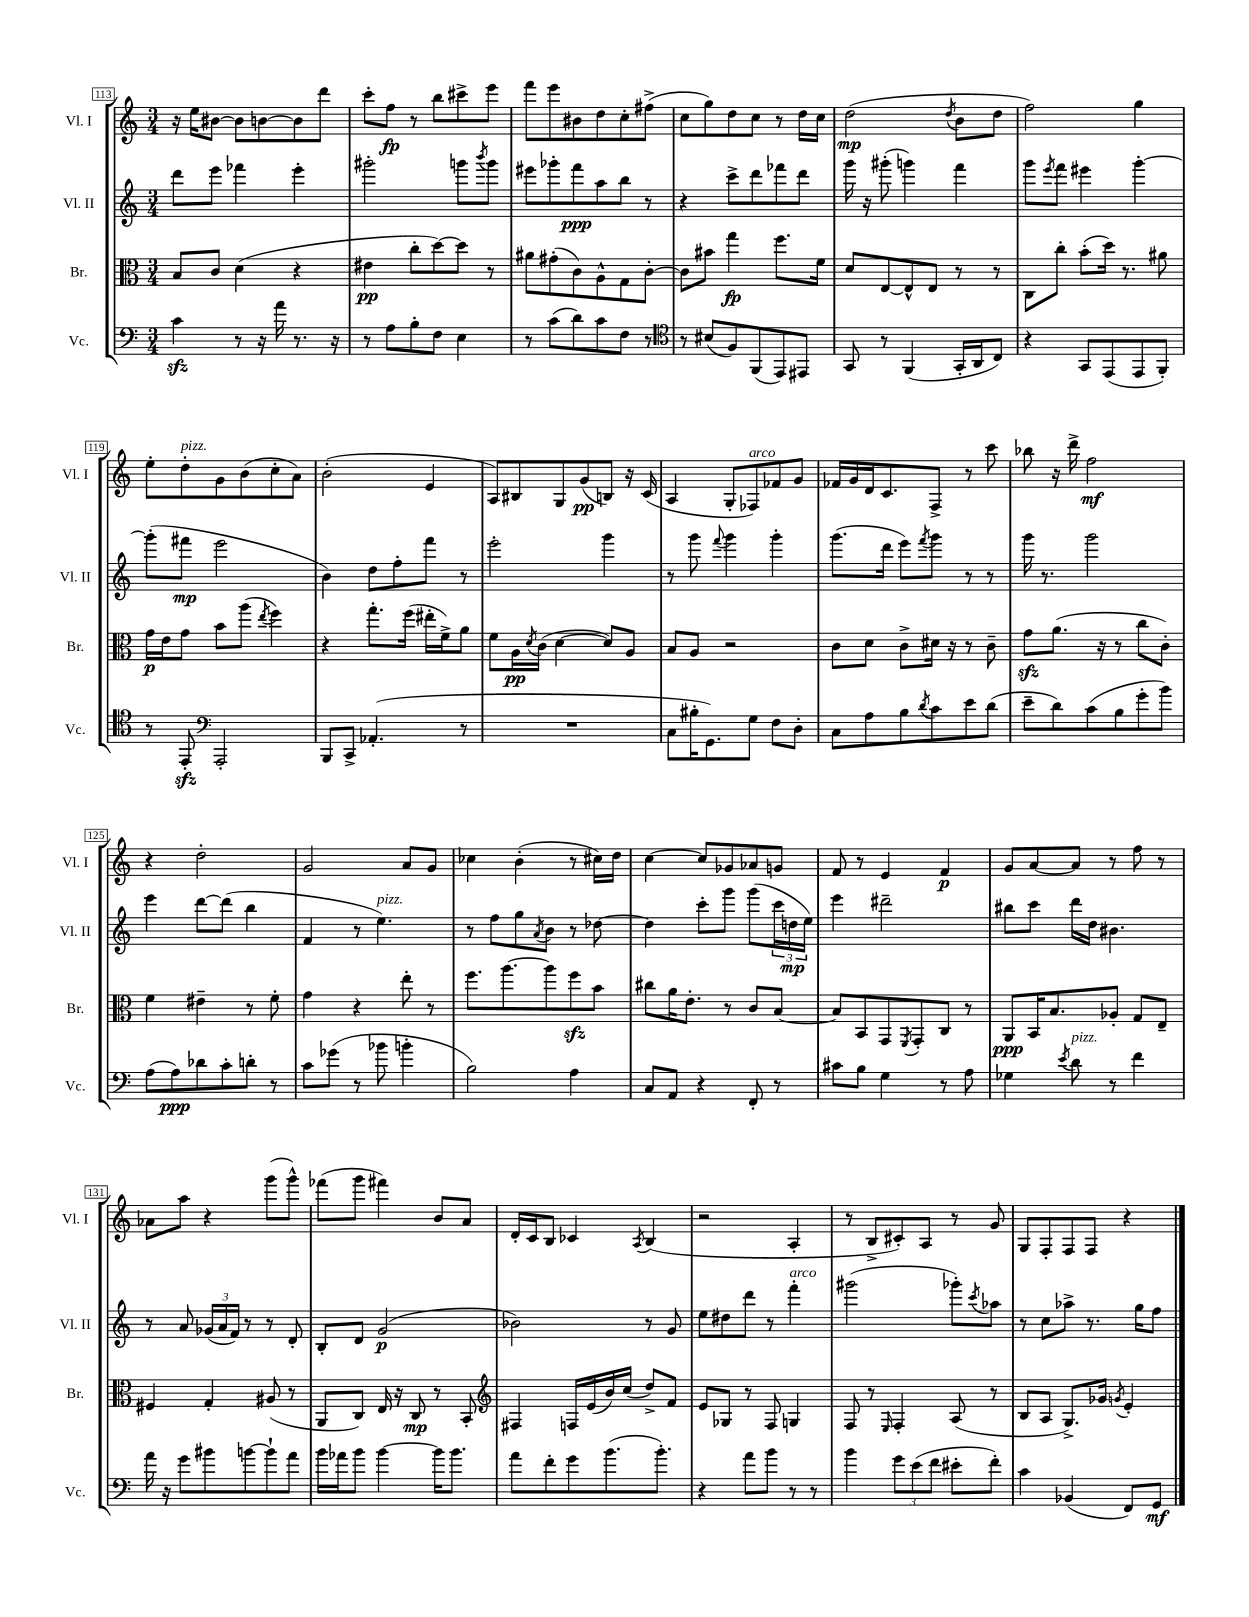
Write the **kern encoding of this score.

**kern	**kern	**kern	**kern
*staff4	*staff3	*staff2	*staff1
*clefF4	*clefC3	*clefG2	*clefG2
*k[]	*k[]	*k[]	*k[]
*M3/4	*M3/4	*M3/4	*M3/4
4c	8B	8ddd	16r
.	.	.	16ee
.	8c	8eee	[8b#
8r	(4d	4fff-	8b#]
16r	.	.	[8b
16a	.	.	.
8.r	4r	4eee'	8b]
.	.	.	8ddd
16r	.	.	.
=	=	=	=
8r	4e#	2ggg#'	8ccc'
8A	.	.	8ff
8B'	8cc'	.	8r
8F	[8dd)	.	8bb
4E	8dd]	8ggg	8ccc#^
.	.	8qbbb	.
.	8r	8ggg	8eee
=	=	=	=
8r	8a#	8eee#	8fff
(8c	(8g#'	8ggg-'	8eee
8d)	8c)	8fff	8b#
8c	8A^^	8aa	8dd
8F	8G	8bb	8cc'
8r	[8c'	8r	(8ff#^
=	=	=	=
*clefC4	*	*	*
8r	8c]	4r	8cc
(8B#	8b#	.	8gg)
8F)	4gg	8ccc^	8dd
(8FF	.	8ddd	8cc
8EE)	8.ff	8fff-	8r
8EE#	.	8ddd	16dd
.	16f	.	16cc
=	=	=	=
8GG	8d	16ggg	(2dd
.	.	16r	.
8r	[8E	(8ggg#'	.
(4FF	8E^^]	4ggg)	.
.	8E	.	.
.	.	.	8qdd
16GG'	8r	4fff	8b
16AA	.	.	.
8C)	8r	.	8dd
=	=	=	=
4r	8C	8ggg	2ff)
.	.	8qeee	.
.	8cc'	8fff	.
8GG	(8b'	4eee#	.
(8EE	16dd)	.	.
.	8.r	.	.
8EE	.	[4ggg'	4gg
8FF')	8a#	.	.
=	=	=	=
8r	16g	(8ggg']	8ee'
.	16e	.	.
8EE'	8g	8fff#	8dd'
*clefF4	*	*	*
2AAA'	8b	2eee	8g
.	(8aa	.	(8b
.	8qee	.	.
.	4ff)	.	8cc'
.	.	.	8a)
=	=	=	=
8BBB	4r	4b)	(2b'
8CC^	.	.	.
(4.AA-'	8.gg'	8dd	.
.	.	8ff'	.
.	(16ff	.	.
.	16ee#'	8fff	4e
.	16f^)	.	.
8r	8a	8r	.
=	=	=	=
2.r	8f	2eee'	8A)
.	16A	.	8B#
.	8qd	.	.
.	(16c	.	.
.	[4d	.	8G
.	.	.	(8g
.	8d])	4ggg	8B)
.	8A	.	16r
.	.	.	(16c
=	=	=	=
8C	8B	8r	4A
16B#'	8A	8ggg	.
8.GG)	.	.	.
.	.	8qqfff	.
.	2r	4ggg	8G'
8G	.	.	8F-)
8F	.	4ggg'	8f-
8D'	.	.	8g
=	=	=	=
8C	8c	(8.ggg	16f-
.	.	.	16g
8A	8d	.	16d
.	.	16ddd	8.c
8B	8c^	8eee)	.
8qd	.	8qfff	.
8c	16d#	8ggg	8F^
.	16r	.	.
8e	8r	8r	8r
(8d	8c~	8r	8ccc
=	=	=	=
8e~	8g	16ggg	8bb-
.	.	8.r	.
8d)	(8.a	.	16r
.	.	.	16ddd^
(8c	.	2ggg	2ff
.	16r	.	.
8B	8r	.	.
8g'	8cc	.	.
8b)	8c')	.	.
=	=	=	=
(8A	4f	4eee	4r
8A)	.	.	.
8d-	4e#~	[8ddd	2dd'
8c'	.	(8ddd]	.
8d'	8r	4bb	.
8r	8f'	.	.
=	=	=	=
8c	4g	4f	2g
(8g-	.	.	.
8r	4r	8r	.
8b-	.	4.ee)	.
4b'	8ee'	.	8a
.	8r	.	8g
=	=	=	=
2B)	8.ff	8r	4cc-
.	.	8ff	.
.	[8.aa	.	.
.	.	8gg	(4b'
.	.	8qa	.
.	8aa]	8b	.
4A	8ff	8r	8r
.	8b	[8dd-	16cc#)
.	.	.	16dd
=	=	=	=
8C	8cc#	4dd-]	[4cc
8AA	16a	.	.
.	8.e'	.	.
4r	.	8ccc'	8cc]
.	8r	8ggg	8g-
8FF'	8c	(8ggg	8a-
8r	[8B	24ccc	8g
.	.	24dd	.
.	.	24ee)	.
=	=	=	=
8c#	8B]	4eee	8f
8B	8BB	.	8r
4G	8GG	2ddd#~	4e
.	8qFF	.	.
.	8GG'	.	.
8r	8C	.	4f
8A	8r	.	.
=	=	=	=
4G-	8AA	8bb#	8g
.	16BB	8ccc	[8a
.	8.B	.	.
8qe	.	.	.
8d	.	16ddd	8a]
.	.	16dd	.
8r	8A-'	4.b#	8r
4f	8G	.	8ff
.	8E~	.	8r
=	=	=	=
16a	4F#	8r	8a-
16r	.	.	.
8g	.	8a	8aa
8b#	4G'	(24g-	4r
.	.	24a	.
.	.	24f)	.
[8b	.	8r	.
8b`]	(8A#	8r	(8ggg
8a	8r	8d'	8ggg^^)
=	=	=	=
16b	8AA	8B'	(8fff-
16a-	.	.	.
8b	8C)	8d	8ggg
[4b	16E	(2g	4fff#)
.	16r	.	.
.	8C	.	.
16b]	8r	.	8b
8.b	.	.	.
.	8BB'	.	8a
=	=	=	=
*	*clefG2	*	*
8a	4F#	2b-)	16d'
.	.	.	16c
8f'	.	.	8B
8g	16F	.	4c-
.	(16e	.	.
(8.b	16b)	.	.
.	(16cc	.	.
.	.	.	8qA
.	8dd^)	8r	(4B
8.b')	.	.	.
.	8f	8g	.
=	=	=	=
4r	8e	8ee	2r
.	8G-	8dd#	.
8a	8r	8ddd	.
8b	8F	8r	.
8r	4G	4fff'	4A'
8r	.	.	.
=	=	=	=
4b	8F	(2ggg#	8r
.	8r	.	8B^
.	16qqE	.	.
12g	4F'	.	8c#')
(12e	.	.	.
.	.	.	8A
12f	.	.	.
8e#'	(8A	8ggg-')	8r
.	.	8qccc	.
8f')	8r	8aa-	8g
=	=	=	=
4c	8B	8r	8G
.	8A	8cc	8F'
(4BB-	8.G^)	8aa-^	8F
.	.	8.r	8F
.	16g-	.	.
.	8qg	.	.
8FF)	4e'	.	4r
.	.	16gg	.
8GG	.	8ff	.
==	==	==	==
*-	*-	*-	*-
